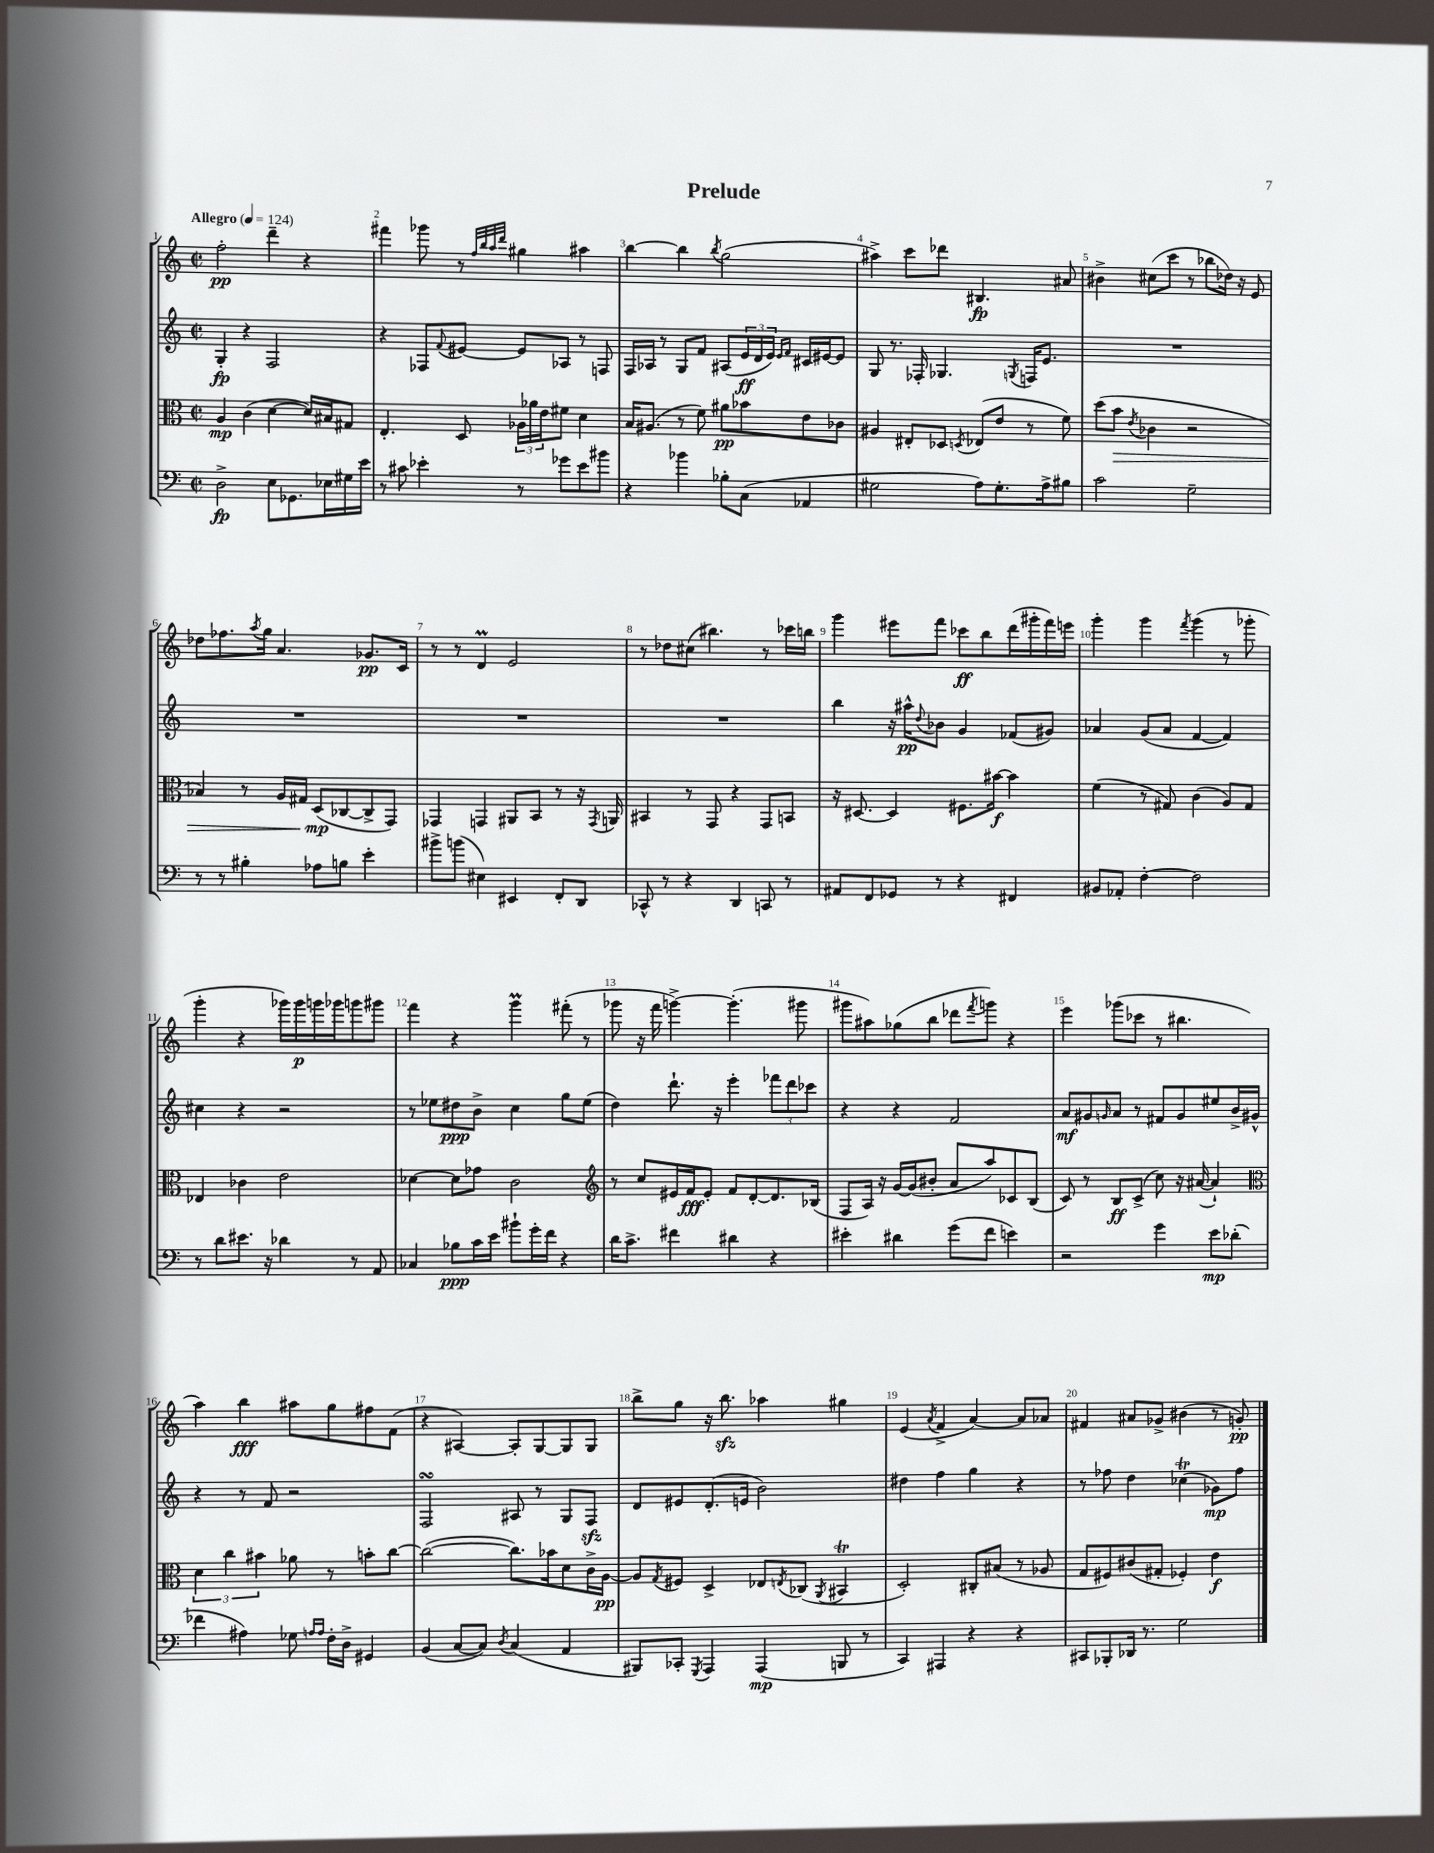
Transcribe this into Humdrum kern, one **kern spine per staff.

**kern	**dynam	**kern	**dynam	**kern	**dynam	**kern	**dynam
*part4	*part4	*part3	*part3	*part2	*part2	*part1	*part1
*staff4	*staff4	*staff3	*staff3	*staff2	*staff2	*staff1	*staff1
*clefF4	*	*clefC3	*	*clefG2	*	*clefG2	*
*k[]	*	*k[]	*	*k[]	*	*k[]	*
*M2/2	*	*M2/2	*	*M2/2	*	*M2/2	*
*met(c|)	*	*met(c|)	*	*met(c|)	*	*met(c|)	*
*MM124	*	*MM124	*	*MM124	*	*MM124	*
=1	=1	=1	=1	=1	=1	=1	=1
!	!	!	!	!	!	!LO:TX:a:B:t=Allegro	!
2D^\	fp	4A/	mp	4G'/	fp	2ff'\	pp
.	.	(4c\	.	4r	.	.	.
8E\L	.	[4d\	.	2F/	.	4ddd~\	.
8.GG-X\	.	.	.	.	.	.	.
.	.	16d/LL])	.	.	.	4r	.
16E-X\L	.	16B#X/J	.	.	.	.	.
16G#X\	.	8G#X/J	.	.	.	.	.
16e\JJ	.	.	.	.	.	.	.
=2	=2	=2	=2	=2	=2	=2	=2
8r	.	4.E'/	.	4r	.	4fff#X\	.
8c#X\	.	.	.	.	.	.	.
4e-X'\	.	.	.	8F-X/L	.	8ggg-X\	.
.	.	.	.	8qqf/	.	.	.
.	.	8D/	.	[8e#X/J	.	8r	.
.	.	.	.	.	.	32qqff/LLL	.
.	.	.	.	.	.	32qqbb/	.
.	.	.	.	.	.	32qqaa/	.
.	.	.	.	.	.	32qqddd/JJJ	.
8r	.	24A-X\LL	.	8e#/L]	.	4gg#X\	.
.	.	24a-X\	.	.	.	.	.
.	.	24e\J	.	.	.	.	.
8g-X\L	.	8f#X\J	.	8A-X/J	.	.	.
8e-\	.	4d\	.	8r	.	4aa#X\	.
8b#X\J	.	.	.	8Fn/	.	.	.
=3	=3	=3	=3	=3	=3	=3	=3
4r	.	16B/KL	.	16F/LL	.	[4bb\	.
.	.	(8.A#X/J	.	16A-X/JJ	.	.	.
.	.	.	.	8r	.	.	.
4b-X\	.	8r	.	8G/L	.	4bb\]	.
.	.	8f\)	.	8f/J	.	.	.
.	.	.	.	.	.	8qbb/	.
8B-X'\L	.	8a#X\L	pp	(8A#X/L	.	(2gg\	.
(8C\J	.	8b-X\	.	24e/L	ff	.	.
.	.	.	.	24d/	.	.	.
.	.	.	.	24e/JJ)	.	.	.
.	.	.	.	16qqe/LL	.	.	.
.	.	.	.	16qqf/JJ	.	.	.
4AA-X/	.	8e\	.	16c#X/LL	.	.	.
.	.	.	.	[16e#X/J	.	.	.
.	.	8c-X\J	.	8e#/J]	.	.	.
=4	=4	=4	=4	=4	=4	=4	=4
2G#X\	.	4A#X/	.	8G/	.	4aa#X^\)	.
.	.	.	.	8.r	.	.	.
.	.	8E#X'/L	.	.	.	8ccc\L	.
.	.	.	.	16F-X'/	.	.	.
.	.	8D-X/J	.	4.G-X/	.	8ddd-X\J	.
.	.	8qDn/	.	.	.	.	.
8A\L)	.	(8E-X/L	.	.	.	4.B#X/	fp
8.G#'\	.	8e/J	.	.	.	.	.
.	.	.	.	8qGn/	.	.	.
.	.	8r	.	16Fn/KL	.	.	.
16A^\k	.	.	.	8.e/J	.	.	.
8B#X\J	.	8f\)	.	.	.	8a#X/	.
=5	=5	=5	=5	=5	=5	=5	=5
2c\	.	(8dd\L	.	1r	.	4b#X^\	.
!	!	!	!LO:HP:b	!	!	!	!
.	.	8b\J	>	.	.	.	.
.	.	8qe/	.	.	.	.	.
.	.	4c-X\	.	.	.	(8cc#X\L	.
.	.	.	.	.	.	8ccc\J	.
2G~\	.	2r	.	.	.	8r	.
.	.	.	.	.	.	8bb-X\L	.
.	.	.	.	.	.	16dd-X\Jk)	.
.	.	.	.	.	.	16r	.
.	.	.	.	.	.	8e/	.
!!LO:LB:g=z
=6	=6	=6	=6	=6	=6	=6	=6
8r	.	4B-X/)	.	1r	.	8dd-X\L	.
8r	.	.	.	.	.	8.ff-X\	.
4B#X'\	.	8r	.	.	.	.	.
.	.	.	.	.	.	8qaa/	.
.	.	.	.	.	.	16gg\Jk	.
.	.	16A/LL	.	.	.	4.a/	.
.	.	16G#X/JJ	.	.	.	.	.
8A-X\L	.	(8D/L	mp	.	.	.	.
8Bn\J	.	[8C-X/	]	.	.	.	.
4e'\	.	8C-^/]	.	.	.	8.g-X/L	pp
.	.	8GG/J)	.	.	.	.	.
.	.	.	.	.	.	16c/Jk	.
=7	=7	=7	=7	=7	=7	=7	=7
8b#X^\L	.	4GG-X/	.	1r	.	8r	.
(8bn\J	.	.	.	.	.	8r	.
4E#X\)	.	4GGn/	.	.	.	4dM/	.
4EE#X/	.	8AA#X/L	.	.	.	2e/	.
.	.	8BB/J	.	.	.	.	.
8FF'/L	.	8r	.	.	.	.	.
8DD/J	.	16r	.	.	.	.	.
.	.	8qGG/	.	.	.	.	.
.	.	16AAn/	.	.	.	.	.
=8	=8	=8	=8	=8	=8	=8	=8
8CC-X^^/	.	4BB#X/	.	1r	.	8r	.
8r	.	.	.	.	.	8dd-X\L	.
4r	.	8r	.	.	.	(8cc#X\J	.
.	.	8GG/	.	.	.	4.bb#X\)	.
4DD/	.	4r	.	.	.	.	.
8CCn/	.	8GG/L	.	.	.	8r	.
8r	.	8BBn/J	.	.	.	16ccc-X\LL	.
.	.	.	.	.	.	16bbn\JJ	.
=9	=9	=9	=9	=9	=9	=9	=9
8AA#X/L	.	16r	.	4bb\	.	4ggg\	.
.	.	[8.D#X/	.	.	.	.	.
8FF/	.	.	.	.	.	.	.
8GG-X/J	.	4D#/]	.	16r	.	8eee#X\L	.
.	.	.	.	16aa#X^^\KL	pp	.	.
.	.	.	.	8qqdd/	.	.	.
8r	.	.	.	8b-X\J	.	8fff\J	.
4r	.	8.F#X\L	.	4g/	.	8ccc-X\L	ff
.	.	.	.	.	.	8bb\	.
.	.	[16b#X\Jk	f	.	.	.	.
4FF#X/	.	4b#\]	.	(8f-X/L	.	(16ddd\L	.
.	.	.	.	.	.	16ggg#X'\	.
.	.	.	.	8g#X/J)	.	16fff\)	.
.	.	.	.	.	.	16eeen\JJ	.
=10	=10	=10	=10	=10	=10	=10	=10
8BB#X/L	.	(4f\	.	4a-X/	.	4ggg'\	.
8AA-X'/J	.	.	.	.	.	.	.
[4F'\	.	8r	.	(8g/L	.	4ggg\	.
.	.	8G#X/)	.	8a-/J	.	.	.
.	.	.	.	.	.	8qfff/	.
2F\]	.	(4c\	.	[4f/	.	(4ggg\	.
.	.	8A/L)	.	4f/])	.	8r	.
.	.	8G#/J	.	.	.	8ggg-X'\	.
!!LO:LB:g=z
=11	=11	=11	=11	=11	=11	=11	=11
8r	.	4E-X/	.	4cc#X\	.	4ggg'\	.
8d\L	.	.	.	.	.	.	.
8.e#X\J	.	4c-X\	.	4r	.	4r	.
16r	.	.	.	.	.	.	.
4d-X\	.	2e\	.	2r	.	16ggg-X\LL)	.
.	.	.	.	.	.	16ggg-\	p
.	.	.	.	.	.	16gggn\	.
.	.	.	.	.	.	16ggg-X\J	.
8r	.	.	.	.	.	8gggn\	.
8AA/	.	.	.	.	.	8ggg#X\J	.
=12	=12	=12	=12	=12	=12	=12	=12
4C-X/	.	[4d-X\	.	8r	.	4fff\	.
.	.	.	.	8ee-X\L	.	.	.
8B-X\L	ppp	8d-\L]	.	8dd#X\	ppp	4r	.
16c\L	.	8g-X\J	.	8b^\J	.	.	.
16e\JJ	.	.	.	.	.	.	.
8b#X`\L	.	2c\	.	4cc\	.	4gggM\	.
16g'\L	.	.	.	.	.	.	.
16f\JJ	.	.	.	.	.	.	.
4r	.	.	.	8gg\L	.	(8fff#X'\	.
.	.	.	.	(8ee-\J	.	8r	.
=13	=13	=13	=13	=13	=13	=13	=13
*	*	*clefG2	*	*	*	*	*
16d\KL	.	8r	.	4dd\)	.	8ggg-X\	.
8.c^\J	.	.	.	.	.	.	.
.	.	8cc/L	.	.	.	16r	.
.	.	.	.	.	.	16fff\	.
4f#X\	.	16e#X/L	.	8.ddd`\	.	[4gggn^\)	.
.	.	16f/J	fff	.	.	.	.
.	.	8e#'/J	.	.	.	.	.
.	.	.	.	16r	.	.	.
4d#X\	.	8f/L	.	4eee'\	.	(4.ggg'\]	.
.	.	[8d'/	.	.	.	.	.
4r	.	8.d/]	.	12fff-X\L	.	.	.
.	.	.	.	12ddd\	.	.	.
.	.	.	.	.	.	8ggg#X\	.
.	.	.	.	12ccc-X\J	.	.	.
.	.	(16B-X/Jk	.	.	.	.	.
=14	=14	=14	=14	=14	=14	=14	=14
4e#X'\	.	8F/L	.	4r	.	8ggg#X\L	.
.	.	16A/Jk)	.	.	.	8aa#X\)	.
.	.	16r	.	.	.	.	.
4d#X\	.	[16g/LL	.	4r	.	(8gg-X\	.
.	.	(16g/J]	.	.	.	.	.
.	.	8b#X'/J	.	.	.	8bb\J	.
(8g\L	.	8a/L	.	2f/	.	8ddd-X\L	.
.	.	.	.	.	.	8qfff/	.
8f\J	.	8aa/)	.	.	.	8gggn\J)	.
4en\)	.	8c-X/	.	.	.	4r	.
.	.	(8B/J	.	.	.	.	.
=15	=15	=15	=15	=15	=15	=15	=15
2r	.	8c/)	.	8a/L	mf	4eee\	.
.	.	8r	.	8g#X/	.	.	.
.	.	.	.	16qqgn/	.	.	.
.	.	8B/L	ff	8a/J	.	(8ggg-X\L	.
.	.	(8c^/J	.	8r	.	8ccc-X\J	.
4g\	.	8cc\)	.	8f#X/L	.	8r	.
.	.	16r	.	8g/	.	4.bb#X\	.
.	.	([16a#X/	.	.	.	.	.
8e\L	mp	4a#`/])	.	8ee#X/	.	.	.
(8d-X'\J	.	.	.	16b^/L	.	.	.
.	.	.	.	16g#X^^/JJ	.	.	.
!!LO:LB:g=z
=16	=16	=16	=16	=16	=16	=16	=16
*	*	*clefC3	*	*	*	*	*
4f-X\	.	6d\	.	4r	.	4aa\)	.
.	.	6cc\	.	.	.	.	.
4A#X\)	.	.	.	8r	.	4bb\	fff
.	.	6b#X\	.	.	.	.	.
.	.	.	.	8f/	.	.	.
8G-X\	.	8a-X\	.	2r	.	8aa#X\L	.
16qqAn/LL	.	.	.	.	.	.	.
16qqA/JJ	.	.	.	.	.	.	.
16F'\LL	.	8r	.	.	.	8gg\	.
16D^\JJ	.	.	.	.	.	.	.
4GG#X/	.	8bn'\L	.	.	.	8ff#X\	.
.	.	[8cc\J	.	.	.	(8f\J	.
=17	=17	=17	=17	=17	=17	=17	=17
(4BB/	.	(2cc\_	.	2FsSSs/	.	4r	.
[8C/L	.	.	.	.	.	[4A#X/)	.
8C/J])	.	.	.	.	.	.	.
8qD/	.	.	.	.	.	.	.
(4C/	.	8.cc\L])	.	8A#X/	.	8A#'/L]	.
.	.	.	.	8r	.	[8G/	.
.	.	16b-X\k	.	.	.	.	.
4AA/	.	8d\	.	8G/L	.	8G/]	.
.	.	16c^\L	.	8Fzz/J	.	8G/J	.
.	.	[16A\JJ	pp	.	.	.	.
=18	=18	=18	=18	=18	=18	=18	=18
8BBB#X/L)	.	8A/L]	.	8d/L	.	8bb^\L	.
.	.	8qG/	.	.	.	.	.
8CC-X'/J	.	8F#X/J	.	8e#X/	.	8gg\J	.
8qGGG/	.	.	.	.	.	.	.
4AAA/	.	4D^/	.	(8.d'/	.	16r	.
.	.	.	.	.	.	8.bbzz\	.
.	.	.	.	16en/Jk	.	.	.
(4AAA/	mp	8E-X/L	.	2b\)	.	4aa-X\	.
.	.	8qEn/	.	.	.	.	.
.	.	(8C-X/J	.	.	.	.	.
.	.	8qAA/	.	.	.	.	.
8BBBn/	.	4BB#Xt/	.	.	.	4gg#X\	.
8r	.	.	.	.	.	.	.
=19	=19	=19	=19	=19	=19	=19	=19
4CC/)	.	2D'/)	.	4dd#X\	.	(4e/	.
.	.	.	.	.	.	8qa/	.
4AAA#X/	.	.	.	4ff\	.	4f^/	.
4r	.	8C#X'/L	.	4gg\	.	[4a/)	.
.	.	(8B#X/J	.	.	.	.	.
4r	.	8r	.	4r	.	8a/L]	.
.	.	8A-X/	.	.	.	8a-X/J	.
=20	=20	=20	=20	=20	=20	=20	=20
8CC#X/L	.	8G/L	.	8r	.	4f#X/	.
8BBB-X'/	.	8F#X/)	.	8ff-X\	.	.	.
16DD-X/Jk	.	(8c#X/	.	4dd\	.	8a#X/L	.
8.r	.	.	.	.	.	.	.
.	.	8G#X'/J	.	.	.	8g-X^/J	.
2G\	.	4F-X'/)	.	(4cc-XT\	.	(4b#X\	.
.	.	4e\	f	8g-X\L)	mp	8r	.
.	.	.	.	8ff-\J	.	8gn'/)	pp
==	==	==	==	==	==	==	==
*-	*-	*-	*-	*-	*-	*-	*-
